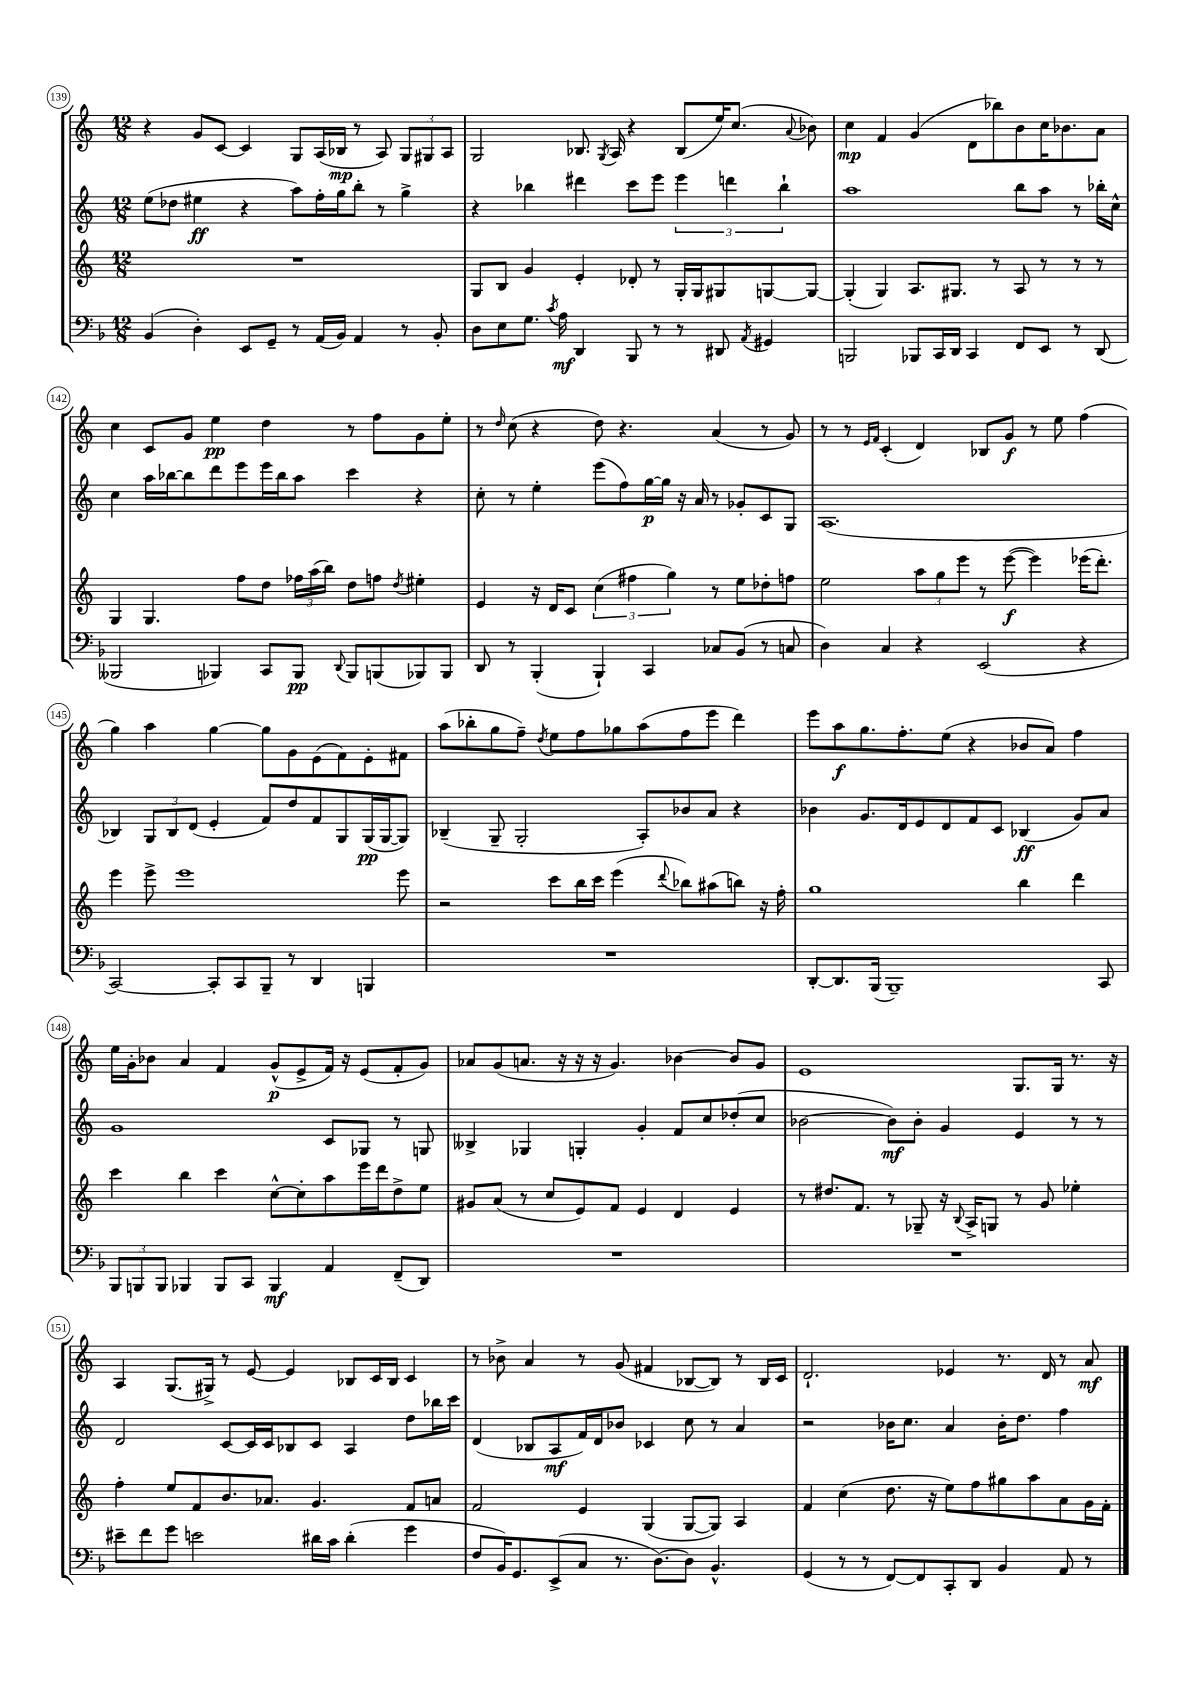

**kern	**kern	**kern	**kern
*staff4	*staff3	*staff2	*staff1
*clefF4	*clefG2	*clefG2	*clefG2
*k[b-]	*k[]	*k[]	*k[]
*M12/8	*M12/8	*M12/8	*M12/8
(4BB-/	1.r	(8ee\L	4r
.	.	8dd-\J	.
4D'\)	.	4ee#\	8g/L
.	.	.	[8c/J
8EE/L	.	4r	4c/]
8GG~/J	.	.	.
8r	.	8aa\L)	8G/L
(16AA/LL	.	16ff'\L	(16A/L
16BB-/JJ)	.	16gg\J	16B-/JJ
4AA/	.	8bb'\J	8r
.	.	8r	8A/)
8r	.	4gg^\	12G/L
.	.	.	12G#/
8BB-'/	.	.	.
.	.	.	12A/J
=	=	=	=
8D\L	8G/L	4r	2G/
8E\	8B/J	.	.
8.G\J	4g/	4bb-\	.
8qc/	.	.	.
16A\	.	.	.
4DD/	4e'/	4ddd#\	8.B-/
.	.	.	8qG/
.	.	.	16A/
8BBB-/	8d-'/	8ccc\L	4r
8r	8r	8eee\J	.
8r	16G'/LL	6eee\	(8B-/L
.	16G/J	.	.
8DD#/	8G#/	.	16ee/K)
.	.	6ddd\	.
.	.	.	(8.cc/J
8qAA/	.	.	.
4GG#/	[8G/	.	.
.	.	6bb-`\	.
.	.	.	8qqa/
.	8G/_J	.	8b-\)
=	=	=	=
2BBB/	(4G'/]	1aa	4cc\
.	4G/)	.	4f/
8BBB-/L	8.A/L	.	(4g/
16CC/L	.	.	.
16DD/JJ	8.G#/J	.	.
4CC/	.	.	8d\L
.	8r	.	8bb-\)
8FF/L	8A/	8bb\L	8b\
8EE/J	8r	8aa\J	16cc\K
.	.	.	8.b-\
8r	8r	8r	.
(8DD/	8r	16bb-'\LL	8a\J
.	.	16cc^^\JJ	.
=	=	=	=
2BBB--/	4G/	4cc\	4cc\
.	4.G/	16aa\LL	8c/L
.	.	[16bb-\J	.
.	.	8bb-\]	8g/J
4BBB-/)	.	8ddd\	4ee\
.	8ff\L	8eee\	.
8CC/L	8dd\J	16eee\L	4dd\
.	.	16bb-\J	.
8BBB-/J	24ff-\LL	8aa\J	.
.	(24aa\	.	.
.	24bb\JJ)	.	.
8qqDD/	.	.	.
8BBB-/L	8dd\L	4ccc\	8r
(8BBB/	8ff\J	.	8ff\L
.	8qdd/	.	.
8BBB-/)	4ee#'\	4r	8g\
8BBB-/J	.	.	8ee'\J
=	=	=	=
8DD/	4e/	8cc'\	8r
.	.	.	16qqdd/
8r	.	8r	(8cc\
(4BBB-'/	16r	4ee'\	4r
.	16d/LK	.	.
.	8c/J	.	.
4BBB-`/)	(6cc\	(8eee\L	8dd\)
.	.	8ff\)	4.r
.	6ff#\	.	.
4CC/	.	[16gg\L	.
.	.	16gg\]JJ	.
.	6gg\)	.	.
.	.	16r	.
.	.	16a/	.
8C-/L	8r	8r	(4a/
(8BB-/J	8ee\L	8g-'/L	.
8r	8dd-'\	8c/	8r
8C/	8ff\J	8G/J	8g/)
=	=	=	=
4D\)	2ee\	(1.A	8r
.	.	.	8r
.	.	.	16qqe/LL
.	.	.	16qqf/JJ
4C/	.	.	(4c'/
4r	12aa\L	.	4d/)
.	12gg\	.	.
.	12eee\J	.	.
(2EE/	8r	.	8B-/L
.	([8eee\	.	8g/J
.	4eee\])	.	8r
.	.	.	8ee\
4r	(16eee-\LK	.	(4ff\
.	8.ddd'\J)	.	.
=	=	=	=
[2CC/)	4eee\	4B-/)	4gg\)
.	8eee^\	12G/L	4aa\
.	.	12B-/	.
.	1eee	.	.
.	.	(12d/J	.
8CC'/]L	.	4e'/	[4gg\
8CC/	.	.	.
8BBB-~/J	.	8f/L)	8gg\]L
8r	.	8dd/	8g\
4DD/	.	8f/	(8e\
.	.	8G/	8f\)
4BBB/	.	(16G/L	8e'\
.	.	[16G/J	.
.	8eee\	8G/]J)	8f#\J
=	=	=	=
1.r	2r	(4B-~/	(8aa\L
.	.	.	8bb-'\
.	.	8G~/	8gg\
.	.	2G'/	8ff~\J)
.	.	.	8qdd/
.	8ccc\L	.	8ee\L
.	16bb\L	.	8ff\
.	16ccc\JJ	.	.
.	(4eee\	.	8gg-\
.	.	8A'/L)	(8aa\
.	8qqddd/	.	.
.	8bb-\L)	8b-/	8ff\
.	(8aa#\	8a/J	8eee\J
.	8bb\J)	4r	4ddd\)
.	16r	.	.
.	16ff'\	.	.
=	=	=	=
[8DD'/L	1gg	4b-\	8eee\L
8.DD/]	.	.	8aa\
.	.	8.g/L	8.gg\
(16BBB-/Jk	.	.	.
1BBB-~)	.	.	.
.	.	16d/k	8.ff'\
.	.	8e/	.
.	.	8d/	(8ee\J
.	.	8f/	4r
.	.	8c/J	.
.	4bb\	(4B-/	8b-/L
.	.	.	8a/J)
.	4ddd\	8g/L)	4ff\
8CC/	.	8a/J	.
=	=	=	=
12BBB-/L	4ccc\	1g	16ee\LL
.	.	.	16g'\J
12BBB/	.	.	.
.	.	.	8b-\J
12BBB/J	.	.	.
4BBB-/	4bb\	.	4a/
8BBB-/L	4ccc\	.	4f/
8CC/J	.	.	.
4BBB-/	[8cc^^\L	.	(8g^^/L
.	8cc'\]	.	8e^/
4AA/	8aa\	8c/L	16f/Jk)
.	.	.	16r
.	16eee\L	8G-/J	(8e/L
.	16ddd\J	.	.
(8FF~/L	8dd^\	8r	8f'/
8DD/J)	8ee\J	8G/	8g/J)
=	=	=	=
1.r	8g#/L	4B--^/	8a-/L
.	(8a/J	.	(8g/
.	8r	4G-/	8.a/J
.	8cc/L	.	.
.	.	.	16r
.	8e/)	4G'/	16r
.	.	.	16r
.	8f/J	.	4.g/)
.	4e/	4g'/	.
.	4d/	8f/L	[4b-\
.	.	8cc/	.
.	4e/	(8dd-'/	8b-/]L
.	.	8cc/J	8g/J
=	=	=	=
1.r	8r	[2b-\	1e
.	8.dd#/L	.	.
.	8.f/J	.	.
.	8r	8b-\]L)	.
.	8G-~/	8b-'\J	.
.	16r	4g/	.
.	8qqB/	.	.
.	16A^/LK	.	.
.	8G/J	.	.
.	8r	4e/	8.G/L
.	8g/	.	.
.	.	.	16G/Jk
.	4ee-'\	8r	8.r
.	.	8r	.
.	.	.	16r
=	=	=	=
8e#~\L	4ff'\	2d/	4A/
8f\	.	.	.
8g\J	8ee/L	.	(8.G/L
2e\	8f/	.	.
.	.	.	16G#^/Jk)
.	8.b/	[8c/L	8r
.	.	16c/]L	[8e/
.	8.a-/J	16c/J	.
.	.	8B-/	4e/]
16d#\LL	4.g/	8c/J	.
16c\JJ	.	.	.
(4d#'\	.	4A/	8B-/L
.	.	.	16c/L
.	.	.	16B-/JJ
4g\	8f/L	8dd\L	4c/
.	8a/J	16bb-\L	.
.	.	16ccc\JJ	.
=	=	=	=
8F/L	2f/	(4d/	8r
16BB-/K)	.	.	8b-^\
8.GG/	.	.	.
.	.	8B-/L	4a/
(8EE^/	.	8A/	.
8C/J	4e/	16f/L)	8r
.	.	16d/J	.
8.r	.	8b-/J	(8g/
.	(4G/	4c-/	4f#/
[8.D\L)	.	.	.
8D\]J	[8G/L	8cc\	[8B-/L
4.BB-^^/	8G/]J)	8r	8B-/]J)
.	4A/	4a/	8r
.	.	.	16B-/LL
.	.	.	16c/JJ
=	=	=	=
(4GG/	4f/	2r	2.d`/
8r	(4cc\	.	.
8r	.	.	.
[8FF/L)	8.dd\	16b-\LK	.
.	.	8.cc\J	.
8FF/]	.	.	.
.	16r	.	.
8CC'/	8ee\L)	4a/	4e-/
8DD/J	8ff\	.	.
4BB-/	8gg#\	16b-'\LK	8.r
.	.	8.dd\J	.
.	8aa\	.	.
.	.	.	16d/
8AA/	8a\	4ff\	8r
8r	16g\L	.	8a/
.	16f'\JJ	.	.
==	==	==	==
*-	*-	*-	*-
